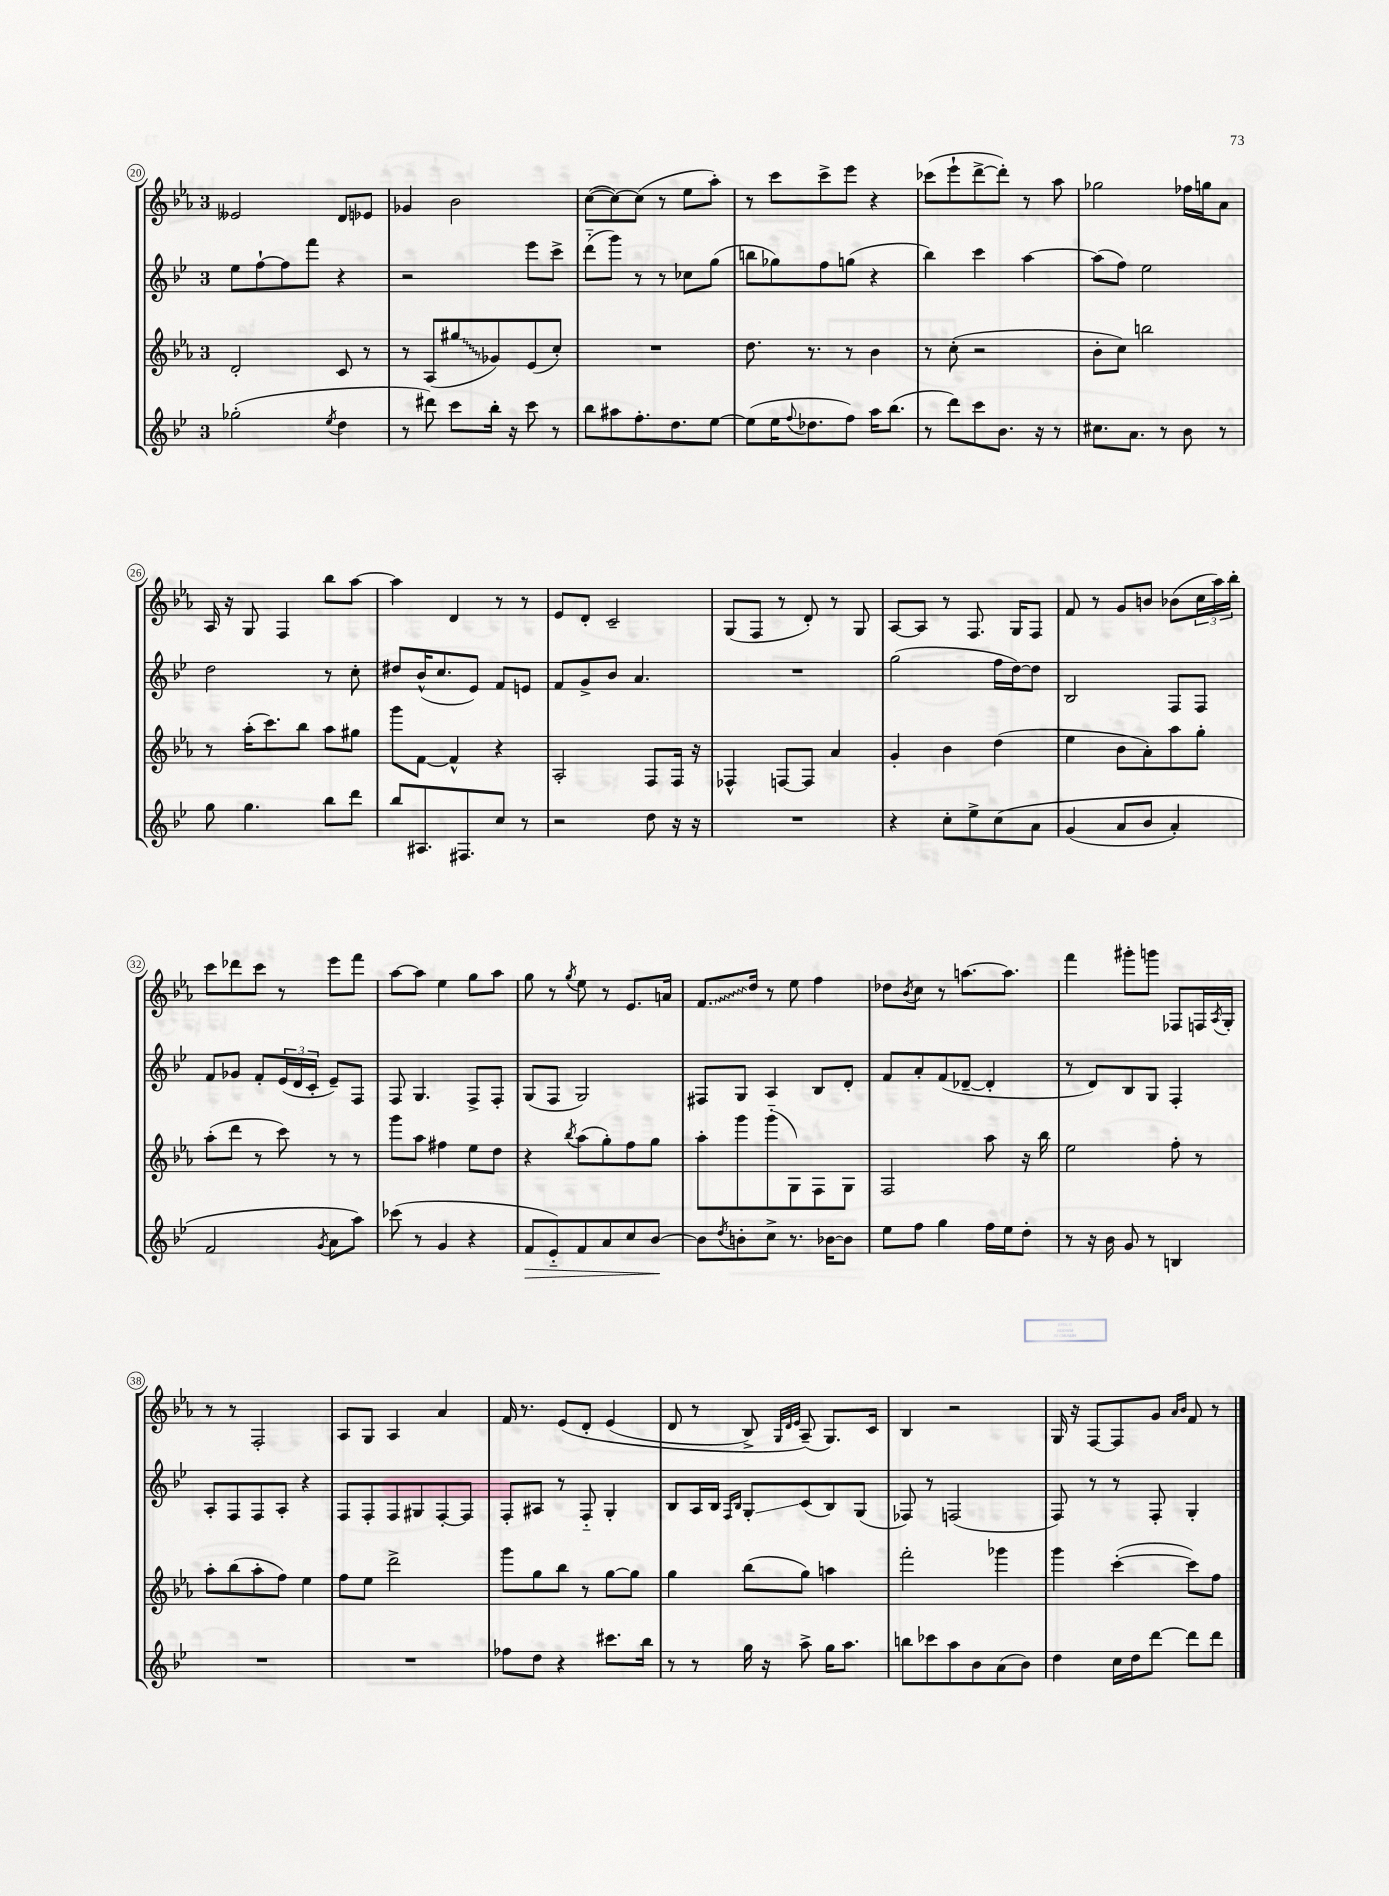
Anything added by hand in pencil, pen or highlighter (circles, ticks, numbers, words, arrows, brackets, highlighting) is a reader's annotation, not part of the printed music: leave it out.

**kern	**kern	**kern	**kern
*staff4	*staff3	*staff2	*staff1
*clefG2	*clefG2	*clefG2	*clefG2
*k[b-e-]	*k[b-e-a-]	*k[b-e-]	*k[b-e-a-]
*M3/4	*M3/4	*M3/4	*M3/4
(2gg-'\	2d'/	8ee-\L	2e--/
.	.	[8ff`\	.
.	.	8ff\]	.
.	.	8fff\J	.
8qee-/	.	.	.
4dd\	8c/	4r	8d/L
.	8r	.	8e-/J
=	=	=	=
8r	8r	2r	4g-/
8ddd#\)	(8A-/L	.	.
8ccc\L	8gg#/	.	2b-\
16bb-'\Jk	8g-/)	.	.
16r	.	.	.
8ccc\	(8e-/	8eee-\L	.
8r	8cc'/J)	8ccc^\J	.
=	=	=	=
8bb-\L	2.r	(8ddd'~\L	([8cc\L
8aa#\	.	8ggg\J)	8cc\_)
8.ff'\	.	8r	(8cc\]J
.	.	8r	8r
8.dd\	.	.	.
.	.	8cc-\L	8ee-\L
[8ee-\J	.	(8gg\J	8aa-'\J)
=	=	=	=
(8ee-\]L	8.dd\	8bb\L	8r
16ee-\K	.	8gg-\)	8ccc\L
8qqff/	.	.	.
8.dd-\	8.r	.	.
.	.	8ff\	8ccc^\
8ff\J)	8r	(8gg\J	8eee-\J
16aa\LK	4b-\	4r	4r
(8.bb-\J	.	.	.
=	=	=	=
8r	8r	4bb-\)	(8ccc-\L
8ddd\L)	(8cc'\	.	8eee-`\
8ccc\	2r	4ccc\	[8ddd^\
8.b-\J	.	.	8ddd'\]J)
.	.	[4aa\	8r
16r	.	.	.
8r	.	.	8aa-\
=	=	=	=
8.cc#\L	8b-'\L	(8aa\]L	2gg-\
.	8cc\J)	8ff\J)	.
8.a\J	.	.	.
.	2bb\	2ee-\	.
8r	.	.	.
8b-\	.	.	16ff-\LL
.	.	.	16gg\J
8r	.	.	8a-\J
=	=	=	=
8gg\	8r	2dd\	16A-/
.	.	.	16r
4.gg\	(16aa-'\LK	.	8G/
.	8.ccc\)	.	.
.	.	.	4F/
.	8bb-\J	.	.
8bb-\L	8aa-\L	8r	8bb-\L
8ddd\J	8gg#\J	8cc'\	[8aa-\J
=	=	=	=
8bb-/L	8ggg\L	8dd#/L	4aa-\]
8.A#/	[8f\J	(16b-^^/K	.
.	.	8.cc/	.
.	4f^^/]	.	4d/
8.F#/	.	.	.
.	.	8e-/J)	.
8cc/J	4r	8f/L	8r
8r	.	8e/J	8r
=	=	=	=
2r	2A-'/	8f/L	8e-/L
.	.	8g^/	8d'/J
.	.	8b-/J	2c~/
.	.	4.a/	.
8dd\	8F/L	.	.
16r	16F/Jk	.	.
16r	16r	.	.
=	=	=	=
2.r	4F-^^/	2.r	(8G/L
.	.	.	8F/J
.	[8F/L	.	8r
.	8F/]J	.	8d'/)
.	4a-/	.	8r
.	.	.	8G/
=	=	=	=
4r	4g'/	(2gg\	[8A-/L
.	.	.	8A-/]J
8cc'\L	4b-\	.	8r
8ee-^\	.	.	8.F/
&(8cc\	(4dd\	16ff\LL	.
.	.	[16dd\J)	16G/LK
8a\J	.	8dd\]J	8F/J
=	=	=	=
(4g/	4ee-\	2B-/	8f/
.	.	.	8r
8a/L	8b-\L	.	8g/L
8b-/J	8a-'\)	.	8b/J
4a'/)	8aa-\	8F/L	(8b-\L
.	8gg'\J	8F/J	24cc\L
.	.	.	24aa-\)
.	.	.	24bb-'\JJ
=	=	=	=
2f/	(8aa-'\L	8f/L	8ccc\L
.	8ddd\J	8g-/J	8ddd-\
.	8r	8f'/L	8ccc\J
.	8ccc\)	(24e-/L	8r
.	.	24d/	.
.	.	24c'/JJ	.
8qg/	.	.	.
8a\L	8r	8e-~/L)	8eee-\L
8aa\J&)	8r	8F/J	8fff\J
=	=	=	=
(8ccc-\	8ggg\L	8F/	[8aa-\L
8r	8aa-\J	4.G/	8aa-\]J
4g/	4ff#\	.	4ee-\
4r	8ee-\L	8F^/L	8gg\L
.	8dd\J	8F'/J	8aa-\J
=	=	=	=
8f/L	4r	(8G/L	8gg\
8e-'~/)	.	8F/J	8r
.	8qbb-/	.	8qgg/
8f/	(8aa-\L	2G/)	8ee-\
8a/	8gg'\)	.	8r
8cc/	8ff\	.	8.e-/L
[8b-/J	8gg\J	.	.
.	.	.	16a/Jk
=	=	=	=
8b-\]L	8aa-'\L	8F#/L	8.f/L
8qdd/	.	.	.
8b'\	8ggg\	8G/J	.
.	.	.	16dd/Jk
8cc^\J	(8ggg'~\	4A/	8r
8.r	8G\)	.	8ee-\
.	8F\	8B-/L	4ff\
[16b-\LK	.	.	.
8b-\]J	8G\J	8d'/J	.
=	=	=	=
8ee-\L	2F/	8f/L	8dd-\L
.	.	.	8qb-/
8ff\J	.	8a'/	8cc\J
4gg\	.	(8f/	8r
.	.	[8d-~/J	[8.aa\L
16ff\LL	8aa-\	4d-'/]	.
16ee-\J	.	.	8.aa\]J
8dd'\J	16r	.	.
.	16bb-\	.	.
=	=	=	=
8r	2ee-\	8r	4fff\
16r	.	8d/L)	.
16b-\	.	.	.
8g/	.	8B-/	8ggg#'\L
8r	.	8G/J	8ggg\J
4B/	8ff'\	4F'/	8F-/L
.	8r	.	16F/L
.	.	.	8qA-/
.	.	.	16G'/JJ
=	=	=	=
2.r	8aa-'\L	8A'/L	8r
.	(8bb-\	8F/	8r
.	8aa-'\	8F/	2F'/
.	8ff\J)	8A'/J	.
.	4ee-\	4r	.
=	=	=	=
2.r	8ff\L	8F/L	8A-/L
.	8ee-\J	8F'/	8G/J
.	2ddd^\	8F/	4A-/
.	.	8G#/	.
.	.	[8F'/	4a-/
.	.	8F/]J	.
=	=	=	=
8ff-\L	8ggg\L	8F'/L	16f/
.	.	.	8.r
8dd\J	8gg\	8A#/J	.
4r	8bb-\J	8r	&(8e-/L
.	8r	8F'~/	8d'/J
8.ccc#\L	[8gg\L	4G'/	(4e-/
.	8gg\]J	.	.
16bb-\Jk	.	.	.
=	=	=	=
8r	4gg\	8B-/L	8d/
8r	.	16A/L	8r
.	.	16B-/JJ	.
.	.	16qqF/LL	.
.	.	16qqB-/JJ	.
16gg\	(8bb-\L	8G'/L	8B-^/)
16r	.	.	.
.	.	.	32qqG/LLL
.	.	.	32qqd/
.	.	.	32qqe-/JJJ
8aa^\	8gg\J)	(8c/	(8A-~/&)
16gg\LK	4aa\	8B-/)	8.G/L)
8.aa\J	.	.	.
.	.	(8G/J	.
.	.	.	16c/Jk
=	=	=	=
8bb\L	2fff'\	8F-/)	4B-/
8ccc-\	.	8r	.
8aa\	.	(2F/	2r
8b-\	.	.	.
(8a\	4ggg-\	.	.
8b-\J)	.	.	.
=	=	=	=
4dd\	4ggg\	8F/)	16G/
.	.	.	16r
.	.	8r	[8F/L
16cc\LL	([4ccc'\	8r	8F/]
16dd\J	.	.	.
[8ddd\J	.	8F'/	8g/J
.	.	.	16qqa-/LL
.	.	.	16qqb-/JJ
8ddd\]L	8ccc\]L)	4G'/	8f/
8ddd\J	8ff\J	.	8r
==	==	==	==
*-	*-	*-	*-
